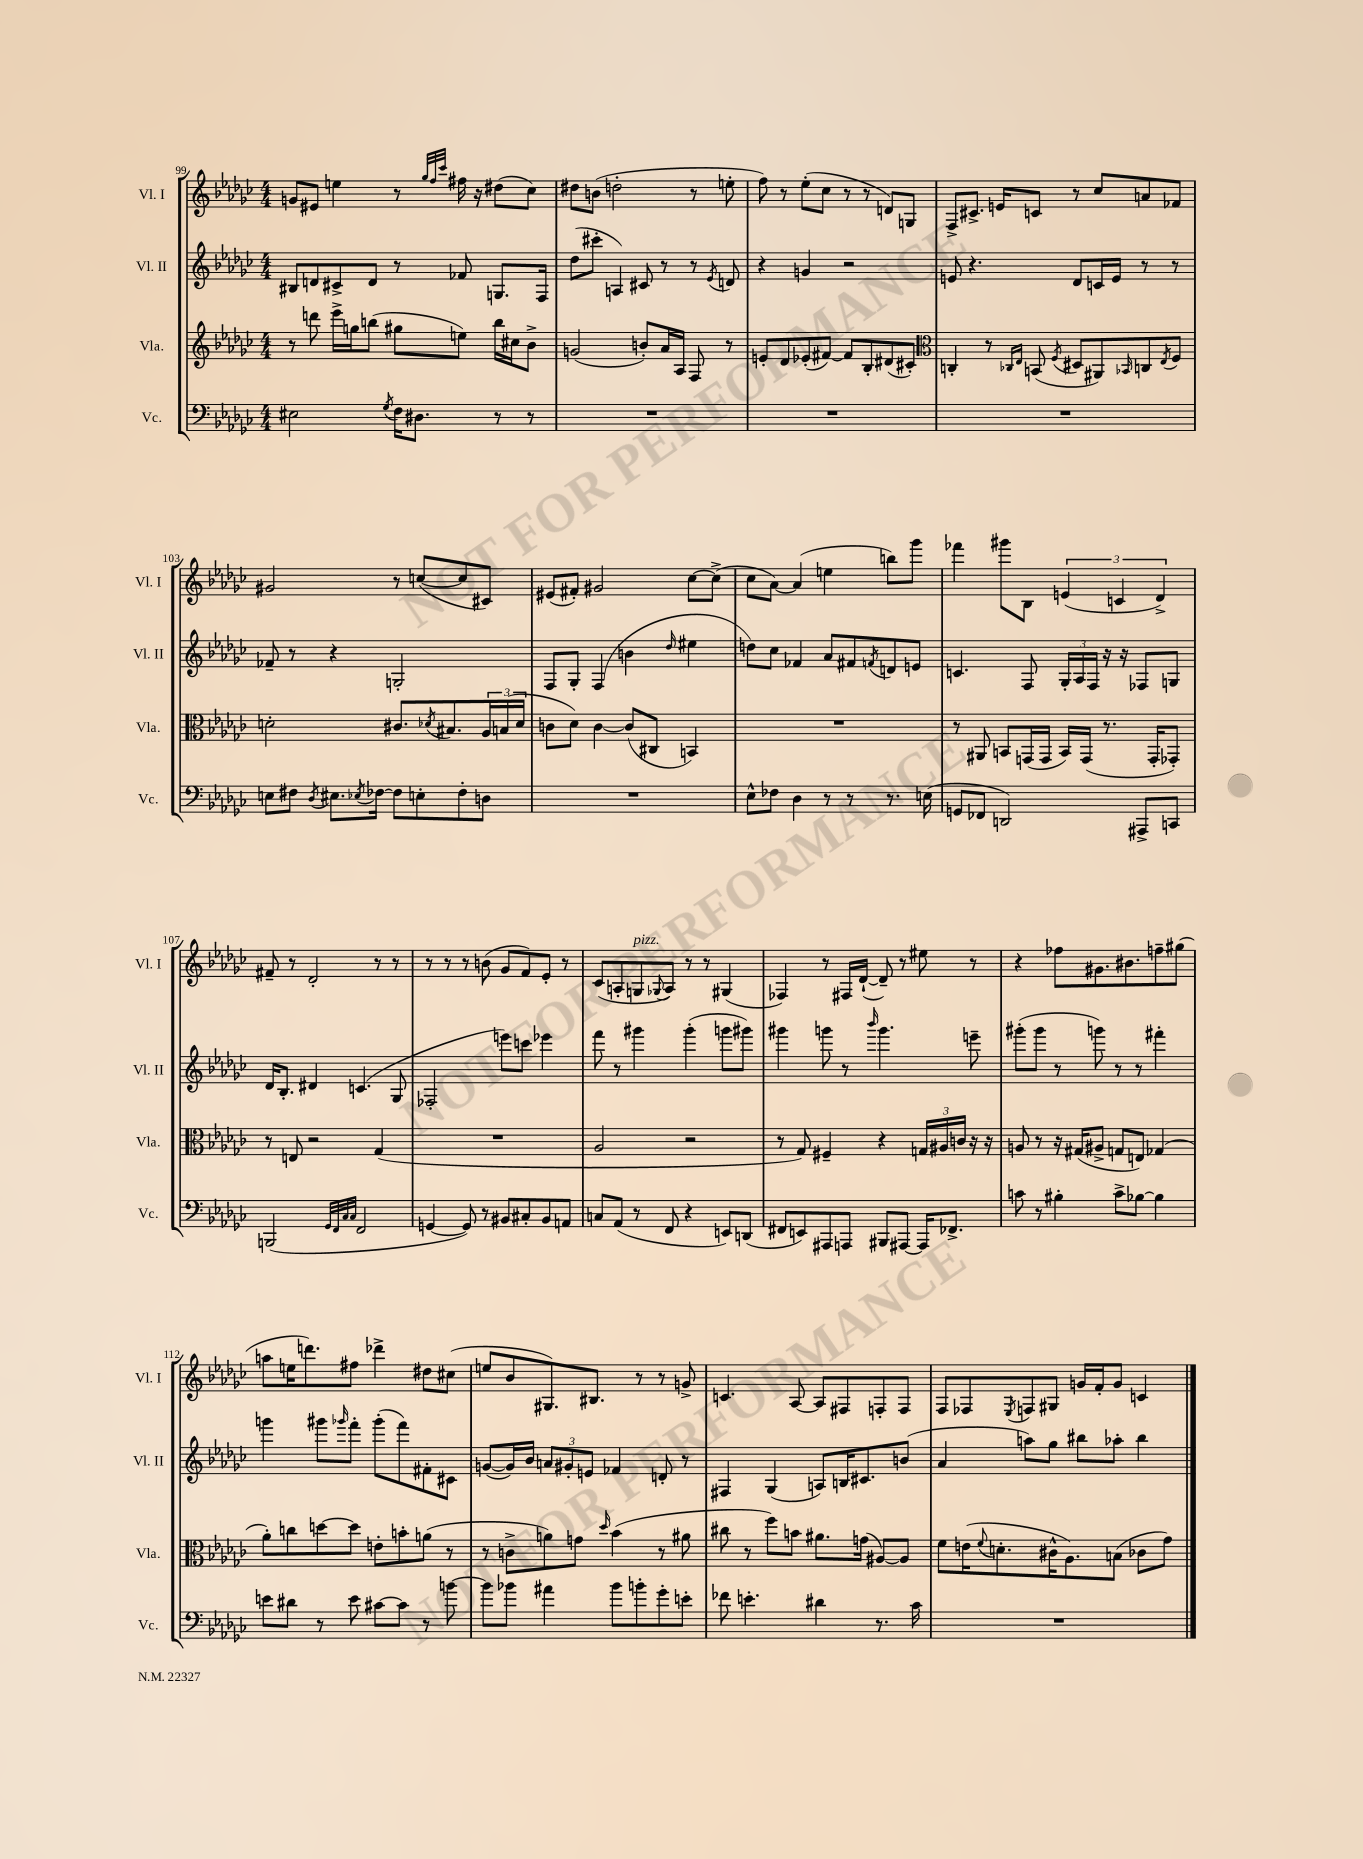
<<
\new StaffGroup <<
\new Staff = "s0" \with { instrumentName = "Vl. I" shortInstrumentName = "Vl. I" } {
    \clef treble \key ges \major \numericTimeSignature \time 4/4
    g'8 eis'8 e''4 r8 \grace { ges''32 f''32 ces'''32 } fis''16 r16 dis''8( ces''8) |
    dis''8 b'8( d''2-. r8 e''8-. |
    f''8) r8 ees''8-.( ces''8 r8 r8 d'8) g8 |
    f8-> cis'8.-> e'16 c'8 r8 ces''8 a'8 fes'8 |
    gis'2 r8 c''8~( c''8 cis'8) |
    eis'8( fis'8-.) gis'2 ces''8~ ces''8->( |
    ces''8 aes'8~) aes'4( e''4 b''8) ges'''8 |
    fes'''4 gis'''8 bes8 \tuplet 3/2 { e'4( c'4 des'4->) } |
    fis'8-- r8 des'2-. r8 r8 |
    r8 r8 r8 b'8( ges'8 f'8) ees'8-. r8 |
    ces'8( a8-. g8^\markup { \italic "pizz." } \appoggiatura { ges8 } a8) r8 r8 gis4( |
    fes4) r8 fis16 des'16~-!( des'8--) r8 eis''8 r8 |
    r4 fes''8 gis'8. bis'8. f''8-- gis''8( |
    a''8 e''16 d'''8.) fis''8 des'''4-> dis''8 cis''8( |
    e''8 bes'8 gis8.) bis8. r8 r8 g'8-> |
    c'4. aes8~ aes8 fis8 f8-. f8 |
    f8 fes8 \acciaccatura { ees8 } f8 gis8 g'16 f'16-. g'8 c'4 \bar "|." |
}
\new Staff = "s1" \with { instrumentName = "Vl. II" shortInstrumentName = "Vl. II" } {
    \clef treble \key ges \major \numericTimeSignature \time 4/4
    bis8 d'8 cis'8-> d'8 r8 fes'8 g8. f16 |
    des''8( cis'''8-. a4) cis'8 r8 r8 \acciaccatura { ees'8 } d'8 |
    r4 g'4 r2 |
    e'8 r4. des'8 c'16 e'16 r8 r8 |
    fes'8-- r8 r4 g2-. |
    f8 ges8-. f4( b'4 \grace { des''16 } eis''4 |
    d''8) ces''8 fes'4 aes'8 fis'8 \acciaccatura { f'8 } d'8 e'8 |
    c'4. f8 \tuplet 3/2 { ges16-. aes16 f16 } r16 r16 fes8 g8 |
    des'16 bes8.-. dis'4 c'4.( ges8 |
    fes2-. e'''8) c'''8 ees'''4 |
    f'''8 r8 gis'''4 gis'''4-.( g'''8 gis'''8) |
    gis'''4 g'''8 r8 \grace { bes'''16 } g'''4. e'''8-- |
    gis'''8-.( gis'''8 r8 g'''8) r8 r8 fis'''4-. |
    g'''4 gis'''8 \grace { ges'''16 } f'''8-. ges'''8-.( f'''8) fis'8-. cis'8 |
    g'8~( g'16) bes'16 \tuplet 3/2 { a'8 gis'8-. e'8 } fes'4 d'8-. r8 |
    fis4 ges4( a8) b16 cis'8. b'8( |
    aes'4 a''8) ges''8 bis''8 aes''8-. bis''4 \bar "|." |
}
\new Staff = "s2" \with { instrumentName = "Vla." shortInstrumentName = "Vla." } {
    \clef treble \key ges \major \numericTimeSignature \time 4/4
    r8 d'''8 ees'''16-> g''16 b''8( gis''8 e''8) b''16 cis''16 bes'8-> |
    g'2( b'8-.) aes'16 aes16 f8 r8 |
    e'8-. des'8 ees'8-.( fis'8~) fis'8 bes8-. dis'8( cis'8-.) |
    \clef alto c4-. r8 \grace { ces16 ees16 } b,8( \acciaccatura { f8 } dis8 ais,8) \grace { bes,16 } c8 \acciaccatura { ees8 } f8 |
    d'2-. cis'8. \acciaccatura { des'8 } bis8. \tuplet 3/2 { aes16 b16( des'16 } |
    c'8 des'8) c'4~ c'8( cis8 b,4) |
    R1 |
    r8 ais,8 b,8 g,16( g,16 b,16) g,16( r8. g,16-. ges,8-.) |
    r8 e8 r2 ges4( |
    R1 |
    aes2 r2 |
    r8 ges8) fis4-- r4 \tuplet 3/2 { g16 ais16 c'16 } r16 r16 |
    a8 r8 r16 gis16( ais8-> g8 e8) ges4( |
    aes'8-.) c''8 d''8~ d''8 e'8-. b'8-. a'8( r8 |
    r8 c'8-> a'8) g'8 \grace { des''16 } bes'4( r8 ais'8 |
    cis''8 r8 f''8) b'8 ais'8. g'16( ais8~) ais8 |
    f'8 e'16( \appoggiatura { f'8 } d'8.-. cis'16-^ aes8.) b8( ces'8 ges'8) \bar "|." |
}
\new Staff = "s3" \with { instrumentName = "Vc." shortInstrumentName = "Vc." } {
    \clef bass \key ges \major \numericTimeSignature \time 4/4
    eis2 \acciaccatura { ges8 } f16 dis8. r8 r8 |
    R1 |
    R1 |
    R1 |
    e8 fis8 \acciaccatura { des8 } eis8. \acciaccatura { ees8 } fes16~ fes8 e8-. fes8-. d8 |
    R1 |
    ees8-^ fes8 des4 r8 r8 r8. e16( |
    g,8 fes,8 d,2) ais,,8-> c,8 |
    b,,2( \grace { ges,32 f,32 ces32 ces32 } f,2 |
    g,4~ g,8) r8 bis,8 cis8-. bis,8 a,8 |
    c8 aes,8( r8 f,8 r4 e,8) d,8( |
    fis,8 e,8) ais,,8 a,,8 bis,,8 ais,,8~ ais,,16 fes,8.-> |
    c'8 r8 bis4-. c'8-> bes8~ bes4 |
    e'8 dis'8 r8 e'8 cis'8~ cis'8 r8 b'8~ |
    b'8 bes'8 ais'4 bes'8 b'8-. ges'8-. e'8-. |
    fes'8 e'4.-. dis'4 r8. ces'16 |
    R1 \bar "|." |
}
>>
>>
\layout { \context { \Score currentBarNumber = #99 } }
